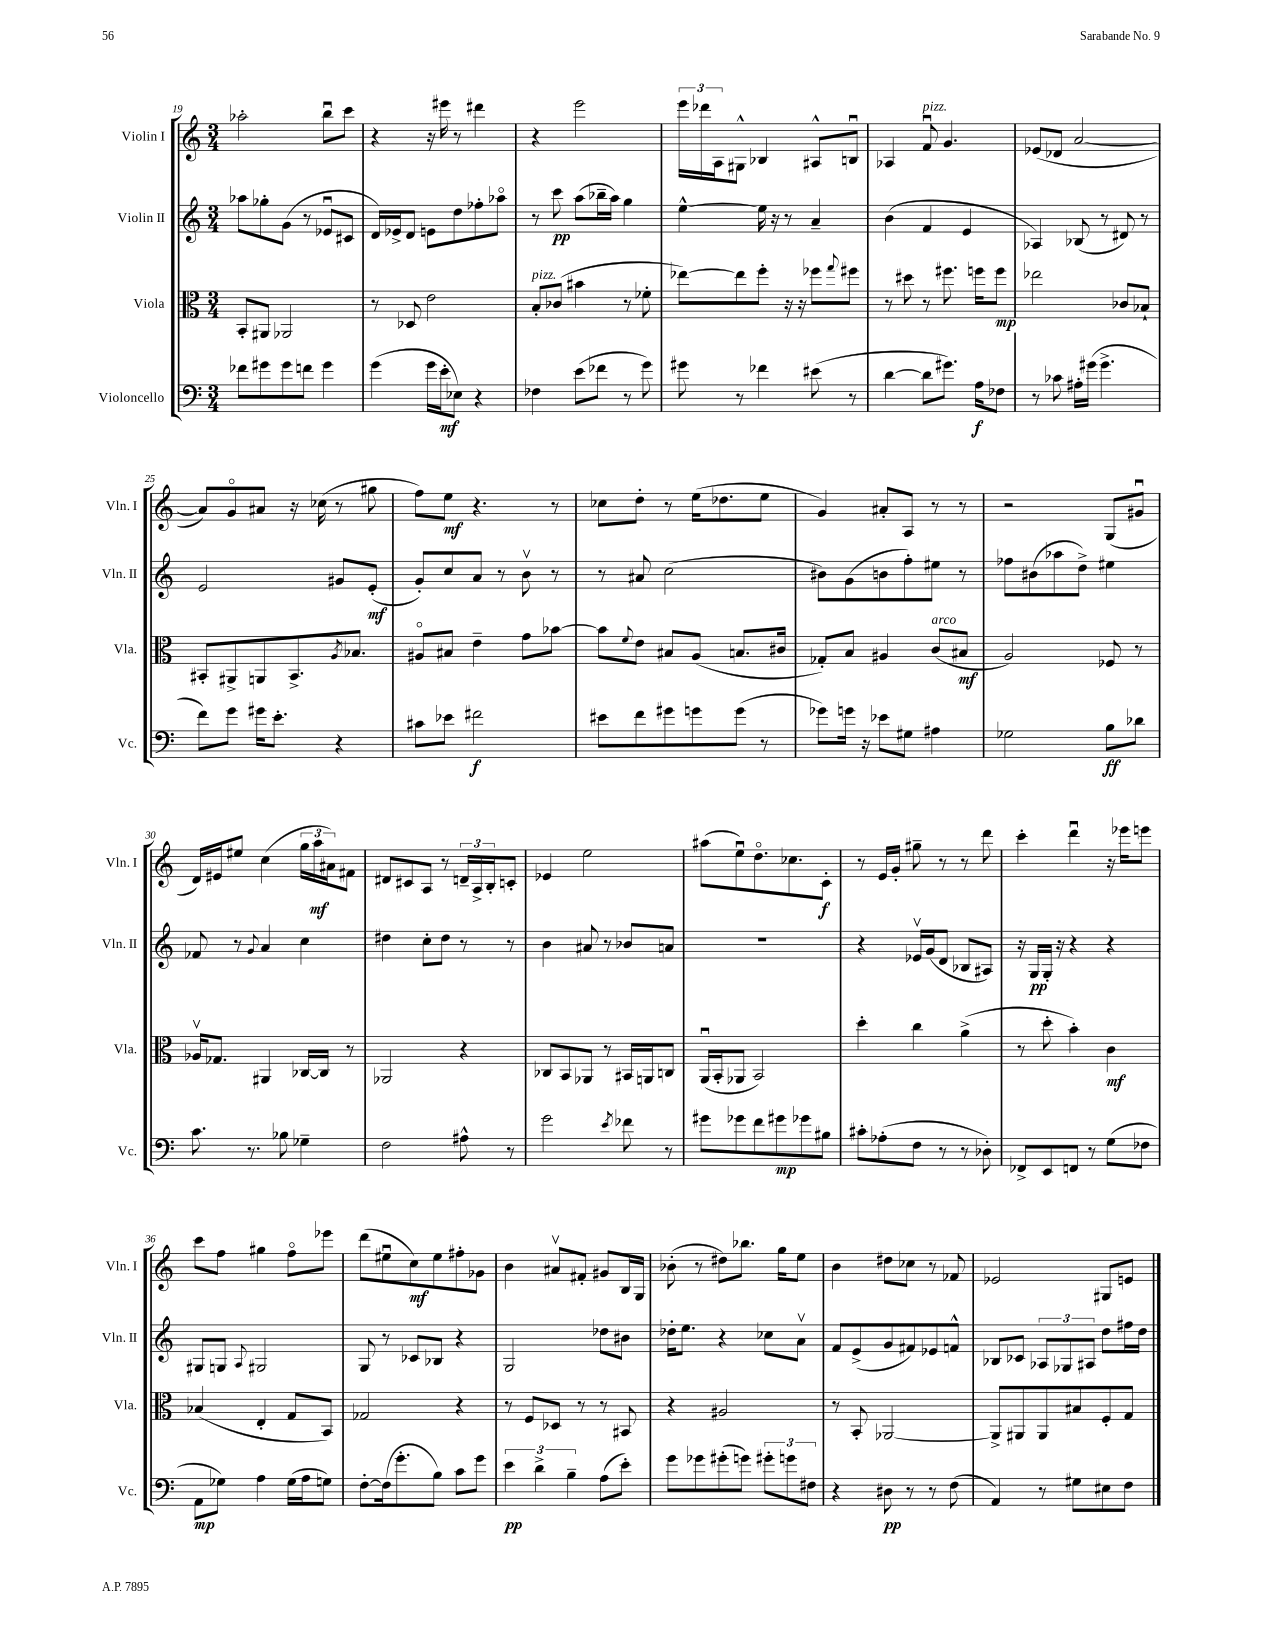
<<
\new StaffGroup <<
\new Staff = "s0" \with { instrumentName = "Violin I" shortInstrumentName = "Vln. I" } {
    \clef treble \key c \major \numericTimeSignature \time 3/4
    aes''2-. b''8\downbow c'''8 |
    r4 r16 eis'''16 r8 dis'''4 |
    r4 e'''2 |
    \tuplet 3/2 { e'''16 des'''16 a16 } gis8-^ bes4 ais8-^ b8\downbow |
    aes4 f'8\downbow^\markup { \italic "pizz." } g'4. |
    ees'8( des'8 a'2~ |
    a'8) g'8\flageolet ais'8 r16 ces''16( r8 gis''8 |
    f''8) e''8\mf r4. r8 |
    ces''8 d''8-. r8 e''16( des''8. e''8 |
    g'4) ais'8-. a8 r8 r8 |
    r2 g8( gis'8\downbow |
    d'16) eis'16 eis''8 c''4( \tuplet 3/2 { g''16 a''16\mf ais'16) } fis'8 |
    dis'8 cis'8 a8 r8 \tuplet 3/2 { d'16-- a16-> b16-. } c'8-. |
    ees'4 e''2 |
    ais''8( e''8\downbow) d''8.\flageolet ces''8. c'8-.\f |
    r8 e'16 g'16-. gis''8-- r8 r8 d'''8 |
    c'''4-. d'''4\downbow r16 ees'''16 e'''8 |
    c'''8 f''8 gis''4 f''8\flageolet ees'''8 |
    d'''8( eis''8\downbow c''8\mf) eis''8 fis''8-. ges'8 |
    b'4 ais'8\upbow fis'8-. gis'8 b16 g16 |
    bes'8-.( r8 dis''8) bes''8. g''16 e''8 |
    b'4 dis''8 ces''8 r8 fes'8 |
    ees'2 gis8 e'8 \bar "|." |
}
\new Staff = "s1" \with { instrumentName = "Violin II" shortInstrumentName = "Vln. II" } {
    \clef treble \key c \major \numericTimeSignature \time 3/4
    aes''8 ges''8-. g'8( r8 ees'8\downbow cis'8 |
    d'16) ees'16-> d'8 e'8 d''8 fes''8-. aes''8\flageolet |
    r8 c'''8\pp a''8( bes''16-- a''16) g''4 |
    e''4~-^ e''16 r16 r8 a'4-- |
    b'4( f'4 e'4 |
    aes4) bes8( r8 dis'8) r8 |
    e'2 gis'8 e'8-.\mf( |
    g'8-.) c''8 a'8 r8 b'8\upbow r8 |
    r8 ais'8 c''2( |
    bis'8) g'8( b'8 f''8-.) eis''8 r8 |
    fes''8 bis'8( aes''8 d''8->) eis''4 |
    fes'8 r8 \appoggiatura { g'8 } a'4 c''4 |
    dis''4 c''8-. dis''8 r8 r8 |
    b'4 ais'8 r8 bes'8 a'8 |
    R2. |
    r4 ees'16\upbow g'16( d'8 bes8 ais8) |
    r16 g16\pp g16-. r16 r4 r4 |
    gis8 g8 \appoggiatura { a8 } gis2 |
    g8 r8 ces'8 bes8 r4 |
    g2 des''8 bis'8 |
    des''16-. e''8. r4 ces''8 a'8\upbow |
    f'8 e'8->( g'8 fis'8) ees'8 f'8-^ |
    bes8 ces'8 \tuplet 3/2 { aes8 ges8 ais8 } d''8 fis''16 d''16 \bar "|." |
}
\new Staff = "s2" \with { instrumentName = "Viola" shortInstrumentName = "Vla." } {
    \clef alto \key c \major \numericTimeSignature \time 3/4
    b,8-. ais,8 aes,2 |
    r8 des8 e'2 |
    b8-.^\markup { \italic "pizz." } ces'8( bis'4 r8 fes'8-. |
    ees''8~) ees''8 f''8-. r16 r16 fes''8 \appoggiatura { g''8 } fis''8 |
    r8 dis''8 r8 fis''8. f''16 f''8\mp |
    ees''2 ces'8 bes8-! |
    bis,8-. ais,8-> a,8 bis,8.-> \acciaccatura { a8 } bes8. |
    ais8\flageolet bis8 e'4-- g'8 bes'8~ |
    bes'8 \appoggiatura { f'8 } e'8 bis8 a8( b8. cis'16 |
    ges8-.) b8 ais4 c'8^\markup { \italic "arco" }( bis8\mf |
    a2) fes8 r8 |
    aes16\upbow ges8. ais,4 ces16~ ces16 r8 |
    aes,2 r4 |
    ces8 b,8 aes,8 r8 bis,16 a,16 c8 |
    a,16\downbow( b,16-. aes,8 b,2) |
    d''4-. c''4 a'4->( |
    r8 d''8-. b'4-.) c'4\mf |
    bes4( e4-. g8 b,8) |
    ges2 r4 |
    r8 f8 des8 r8 r8 bis,8 |
    r4 ais2 |
    r8 b,8-. aes,2~ |
    aes,8-> ais,8 ais,8 bis8 f8-. g8 \bar "|." |
}
\new Staff = "s3" \with { instrumentName = "Violoncello" shortInstrumentName = "Vc." } {
    \clef bass \key c \major \numericTimeSignature \time 3/4
    fes'8 gis'8 gis'8 f'8 gis'4 |
    g'4( g'16 e'16-.\mf ees8) r4 |
    fes4 e'8( fes'8 r8 g'8) |
    gis'8 r8 fes'4 eis'8( r8 |
    d'4~ d'8 gis'8.) a16\f fes8 |
    r8 ces'8 ais16-. gis'16( gis'4.-> |
    f'8) g'8 gis'16 e'8.-. r4 |
    cis'8 ees'8 fis'2\f |
    eis'8 f'8 gis'8 g'8 g'8( r8 |
    ges'8) g'16 r16 ees'8 gis8 ais4 |
    ges2 b8\ff des'8 |
    c'8. r8. bes8 ges4-- |
    f2 ais8-^ r8 |
    g'2 \acciaccatura { e'8 } fes'8 r8 |
    gis'8 ges'8 f'8 gis'8\mp ges'8 bis8 |
    cis'8-. aes8-.( f8 r8 r8 des8-.) |
    fes,8-> e,8 f,8 r8 g8( fes8 |
    a,8\mp ges8) a4 ges16( a16 g8) |
    f8~-. f16( g'8.-. b8) c'8 g'8 |
    \tuplet 3/2 { e'4\pp d'4-> b4-- } a8( e'8-.) |
    g'8 ges'8 gis'8-.( g'8) \tuplet 3/2 { gis'8-. g'8 fis8 } |
    r4 dis8\pp r8 r8 f8( |
    a,4) r8 gis8 eis8 f8 \bar "|." |
}
>>
>>
\layout { \context { \Score currentBarNumber = #19 } }
